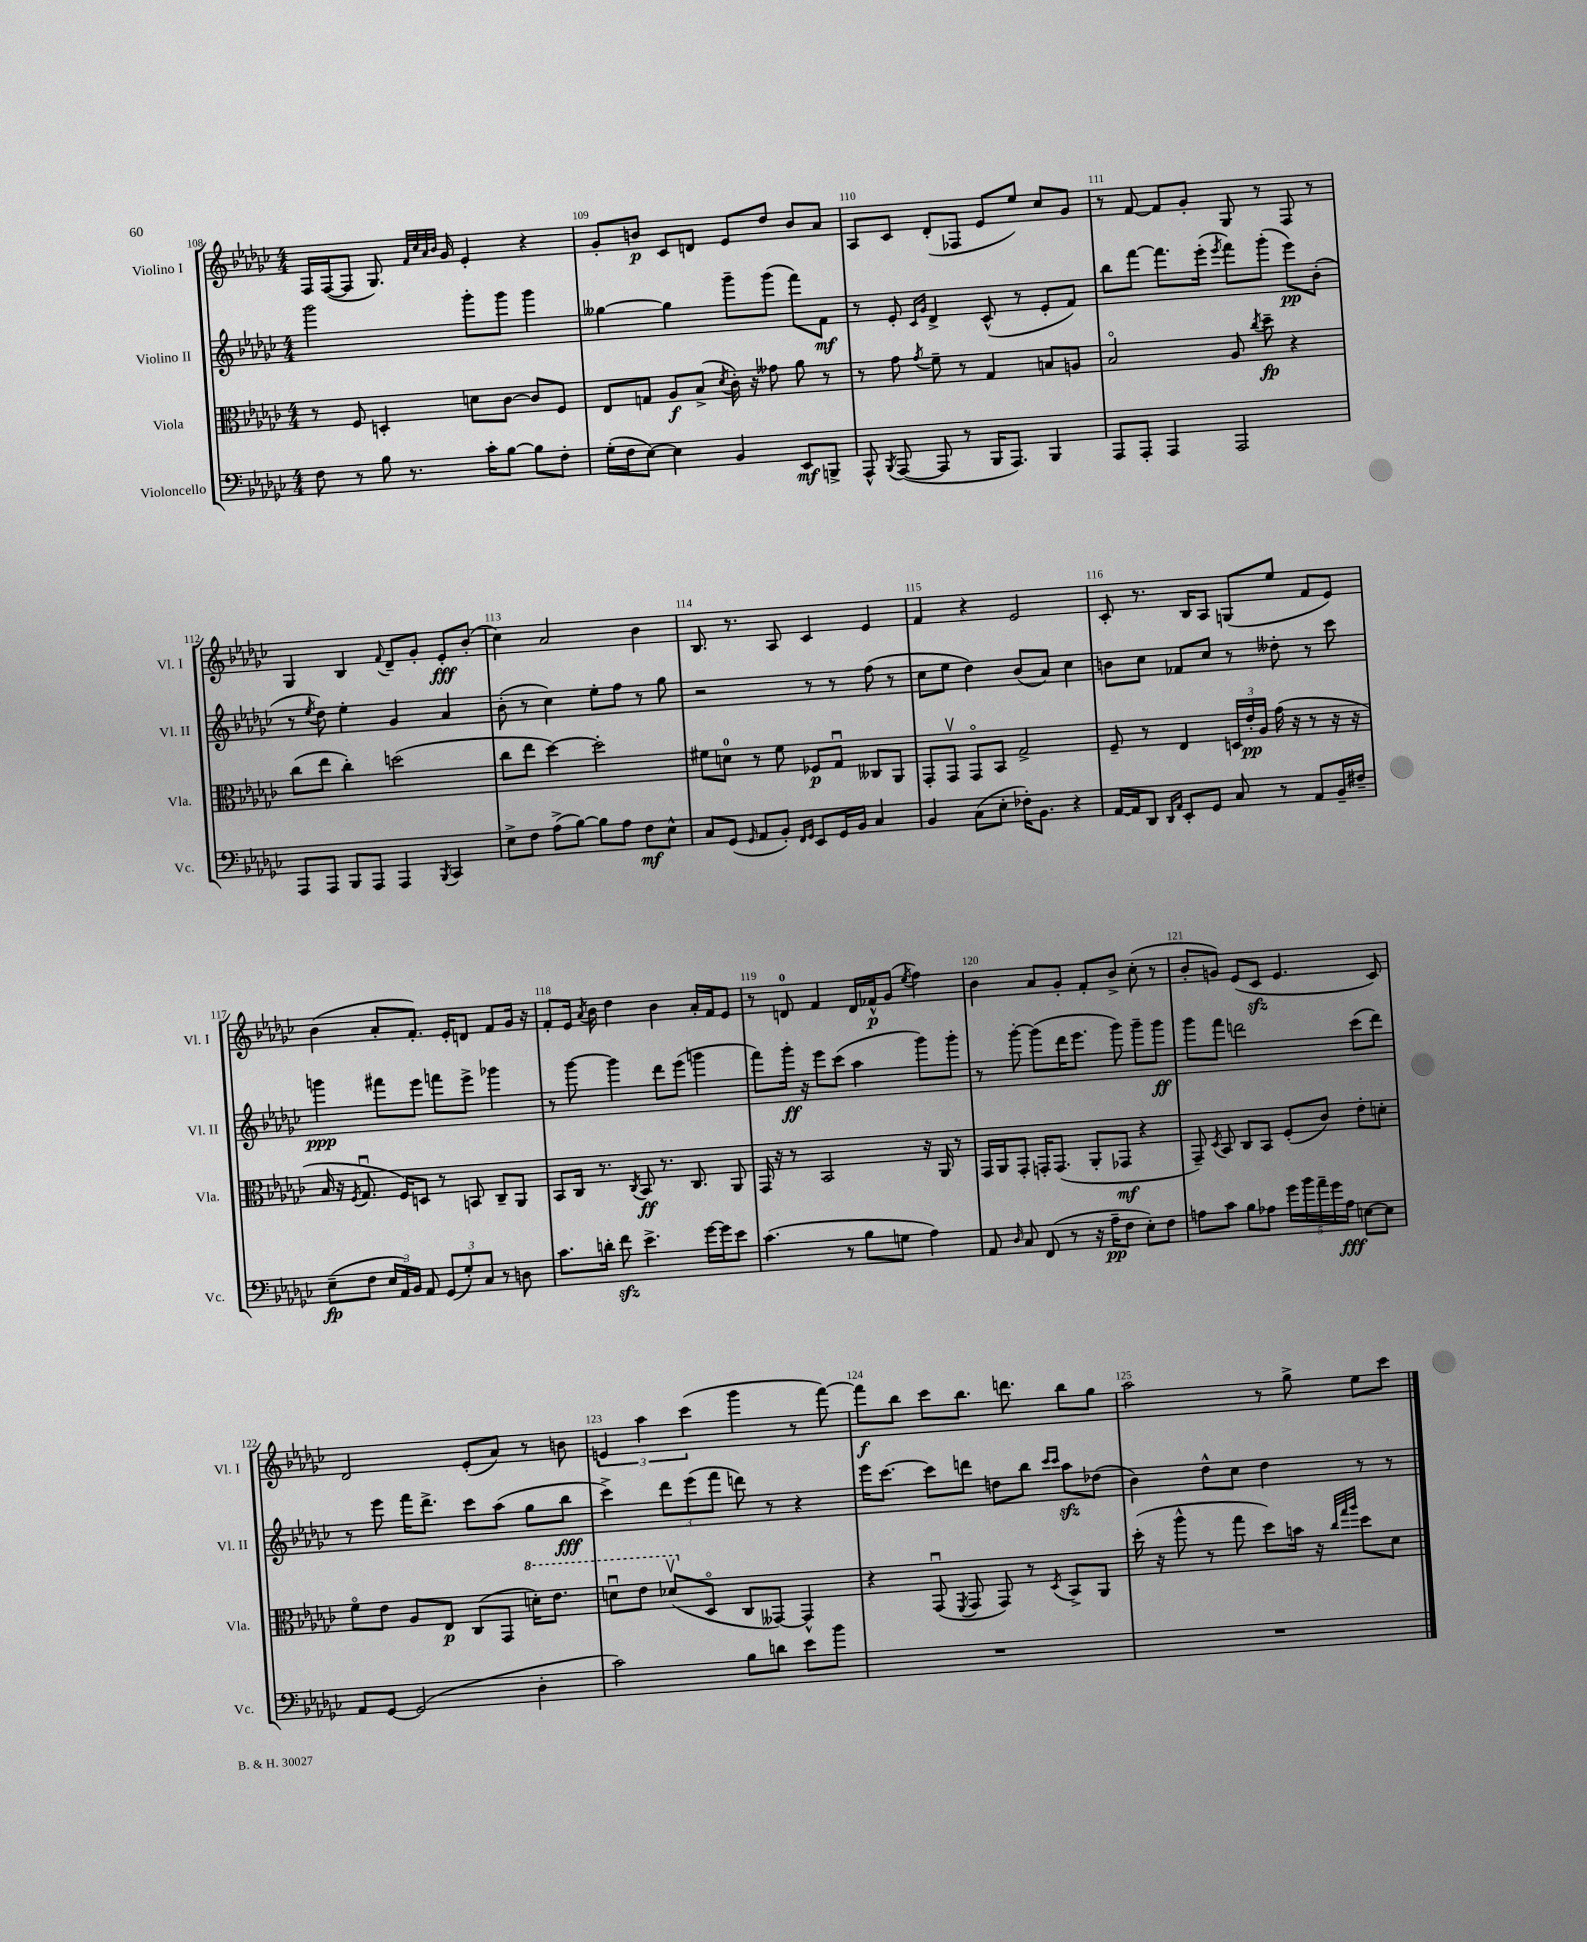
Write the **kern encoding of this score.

**kern	**kern	**kern	**kern
*staff4	*staff3	*staff2	*staff1
*clefF4	*clefC3	*clefG2	*clefG2
*k[b-e-a-d-g-c-]	*k[b-e-a-d-g-c-]	*k[b-e-a-d-g-c-]	*k[b-e-a-d-g-c-]
*M4/4	*M4/4	*M4/4	*M4/4
8F	8r	2ggg-	16F
.	.	.	([16F
8r	8F	.	8F]
8B-	4D'	.	8.G-)
8.r	.	.	.
.	.	.	32qqf
.	.	.	32qqcc-
.	.	.	32qqa-
.	.	.	32qqb-
.	.	.	16g-
.	8d	8ggg-'	4e-'
16c-'	.	.	.
[8B-	[8c-	8ggg-	.
8B-]	8c-]	4ggg-	4r
8F'	8F	.	.
=	=	=	=
(16G-'	8E-	[4gg--	8g-'
16F	.	.	.
[8E-)	8G	.	8b
4E-]	8A-	4gg--]	8c-
.	(8B-^	.	8d
.	8qd-	.	.
4BB-	16c-')	8ggg-~	8e-
.	16r	.	.
.	8g--	(8ggg-	8dd-
8EE-	8a-	8fff)	8b
8BBB^	8r	8f	8a-
=	=	=	=
8AAA-^^	8r	8r	8A-
8qBBB-	.	.	.
([8AAA-	8g-	8e-'	8c-
.	.	16qqc-	.
.	8qg-	16qqg-	.
8AAA-]	8f~	4d-^	(8d-'
8r	8r	.	8F-
16BBB-	4G-	(8c-^^	8e-
8.AAA-)	.	.	.
.	.	8r	8ee-)
4BBB-	8B	8e-'	8cc-
.	8A	8f)	8g-
=	=	=	=
8AAA-	2B-o	8bb-	8r
8AAA-'	.	[8fff	[8f
4AAA-	.	8.fff]	8f]
.	.	.	8g-'
.	.	(16eee-'	.
.	.	8qeee-	.
2AAA-	8A-	8fff)	8G-
.	8qcc-	.	.
.	8dd-~	(8ggg-'	8r
.	4r	8eee-)	8F
.	.	(8b-'	8r
=	=	=	=
8AAA-	(8cc-	8r	4G-
.	.	8qee-	.
8AAA-	8ee-	8dd-)	.
8BBB-	4cc-')	4ee-'	4B-
8AAA-	.	.	.
.	.	.	8qqf
4AAA-	(2dd	4g-	8d-~
.	.	.	8g-'
8qBBB-	.	.	.
4CC-	.	4a-	8e-'
.	.	.	(8b-'
=	=	=	=
8E-^	8cc-	(8b-'	4cc-)
8F	8ee-	8r	.
(8A-^	[4dd-)	4cc-)	2a-
[8B-)	.	.	.
8B-]	2dd-']	8ee-'	.
8A-	.	8ff	.
8F	.	8r	4b-
8E-^^	.	8gg-	.
=	=	=	=
8C-	8f#	2r	8.B-
(8GG-	8d	.	.
.	.	.	8.r
16qqGG-	.	.	.
8AA-	8r	.	.
8BB-')	8f#	.	8A-
16qqFF	.	.	.
16qqGG-	.	.	.
8EE-	8F-	8r	4c-
16GG-	8G-u	8r	.
16BB-	.	.	.
4C-	8C--	(8ff	4e-
.	8AA-	8r	.
=	=	=	=
4BB-	8GG-'	8cc-	4f
.	8GG-v	8ee-	.
(8C-	8GG-o	4dd-)	4r
8E-'	8BB-	.	.
16F-')	2G-^	(8b-	2e-
8.BB-	.	.	.
.	.	8a-)	.
4r	.	4cc-	.
=	=	=	=
[16AA-	8F~	8b	8c-'
16AA-]	.	.	.
8DD-	8r	8cc-	8.r
16qqDD-	.	.	.
16qqAA-	.	.	.
8EE-'	4E-	8f-	.
.	.	.	16B-
8GG-	.	8cc-	8A-
8C-	24D	8r	(8G
.	24e-'	.	.
.	24A-	.	.
8r	(16g-	8dd--'	8ee-
.	16r	.	.
8AA-	8r	8r	8f
16BB-~	16r	8ccc-	8e-)
16F#~	16r	.	.
=	=	=	=
(8E-~	16B-	4ggg	(4b-
.	16r	.	.
.	8qF	.	.
8F	8.G-u	.	.
24E-	.	8fff#	8a-'
24AA-)	.	.	.
.	16F)	.	.
24BB-	.	.	.
8AA-	8D	8eee-	8.f')
(12GG-	8r	8fff	.
.	.	.	16e-'
12G-')	.	.	.
.	8BB	8eee-^	8d
12C-	.	.	.
8r	8C-~	4ggg-	8f
8D	8AA-	.	16g-
.	.	.	16r
=	=	=	=
8.c-	8BB-	8r	8f'
.	16C-	[8ggg-	16e-
.	.	.	8qa-
16d'	8.r	.	16b-
8f	.	4ggg-]	4dd-
.	8qC-	.	.
4.e-^	8BB-	.	.
.	8.r	8ddd-	4b-
.	.	(8eee-	.
.	8.C-	.	.
[16g-	.	4ggg	16a-'
16g-]	.	.	16f
8e-	8AA-	.	8e-
=	=	=	=
(4.c-	16GG-	8fff)	8r
.	16r	.	.
.	8r	16ggg-'	8d
.	.	16r	.
.	2BB-	8eee-	4f
8r	.	(8ccc-	.
8B-	.	4aa-	16d
.	.	.	16f-^^
8G	.	.	(8g-
.	.	.	8qee-
4A-)	16r	8ggg-)	4ff)
.	16AA-	.	.
.	8r	8ggg-'	.
=	=	=	=
8AA-	16GG-	8r	4b-
.	16AA-	.	.
16qqD-	.	.	.
8C-	8GG-'	[8ggg-'	.
(8FF	16GG'	(8ggg-]	8a-
.	(8.GG	.	.
8r	.	16ddd-	8g-'
.	.	8.eee-	.
16r	8AA-'	.	8f'
16A-~	.	.	.
8F	8GG-	8ggg-)	8b-^
8E-')	4r	8ggg-~	(8cc-'
8F	.	8ggg-	8r
=	=	=	=
8A	8GG-~)	8ggg-	8b-'
.	8qD-	.	.
8c-	8BB-	8fff	8g)
8B-	8C-	2ddd	(8e-
8A-	8BB-	.	8c-
20g-	(8F'	.	4.e-
20b-	.	.	.
20a-~	.	.	.
.	8c-)	.	.
20g-	.	.	.
20A-	.	.	.
[8E	8e-'	(8ccc-	.
8E]	8d'	8ddd)	8c-)
=	=	=	=
8AA-	8fo	8r	2d-
[8GG-	8e-	8eee-	.
(2GG-]	8A-	16fff	.
.	.	8.ddd-^	.
.	8E-	.	.
.	(8C-	8ccc-	(8e-'
.	8GG-	(8aa-	8a-)
4D-'	16dd')	8gg-	8r
.	8.ee-	.	.
.	.	8bb-	8b
=	=	=	=
2c-)	8ddu	4ccc-^)	6e
.	8ee-	.	.
.	.	.	6aa-
.	(8dd-v	12ddd-	.
.	.	(12eee-	(6ccc-
.	8D-o	.	.
.	.	12fff	.
8B-	8C-	8ddd)	4ggg-
8d	[8GG--)	8r	.
8e-	4GG--^^]	4r	8r
8b-	.	.	[8fff)
=	=	=	=
1r	4r	16eee-	8fff]
.	.	[8.ccc-	.
.	.	.	8bb-
.	(8GG-u	8ccc-]	8ccc-
.	8qFF	.	.
.	8GG-	8ddd	8.bb-
.	8GG-)	8dd	.
.	.	.	8.ddd
.	8r	8bb-	.
.	.	16qqccc-	.
.	8qD-	16qqccc-	.
.	8BB-^	8aa-	8bb-
.	8AA-	(8dd-	8gg-
=	=	=	=
1r	(16dd-'	4b-)	2aa-
.	16r	.	.
.	8aa-^^	.	.
.	8r	8dd-^^	.
.	8gg-	8cc-	.
.	8dd-)	4dd-	8r
.	16b	.	8gg-^
.	16r	.	.
.	32qqcc-	.	.
.	32qqgg-	.	.
.	32qqaa-	.	.
.	8dd-	8r	8ee-
.	8d-	8r	8ccc-
==	==	==	==
*-	*-	*-	*-
